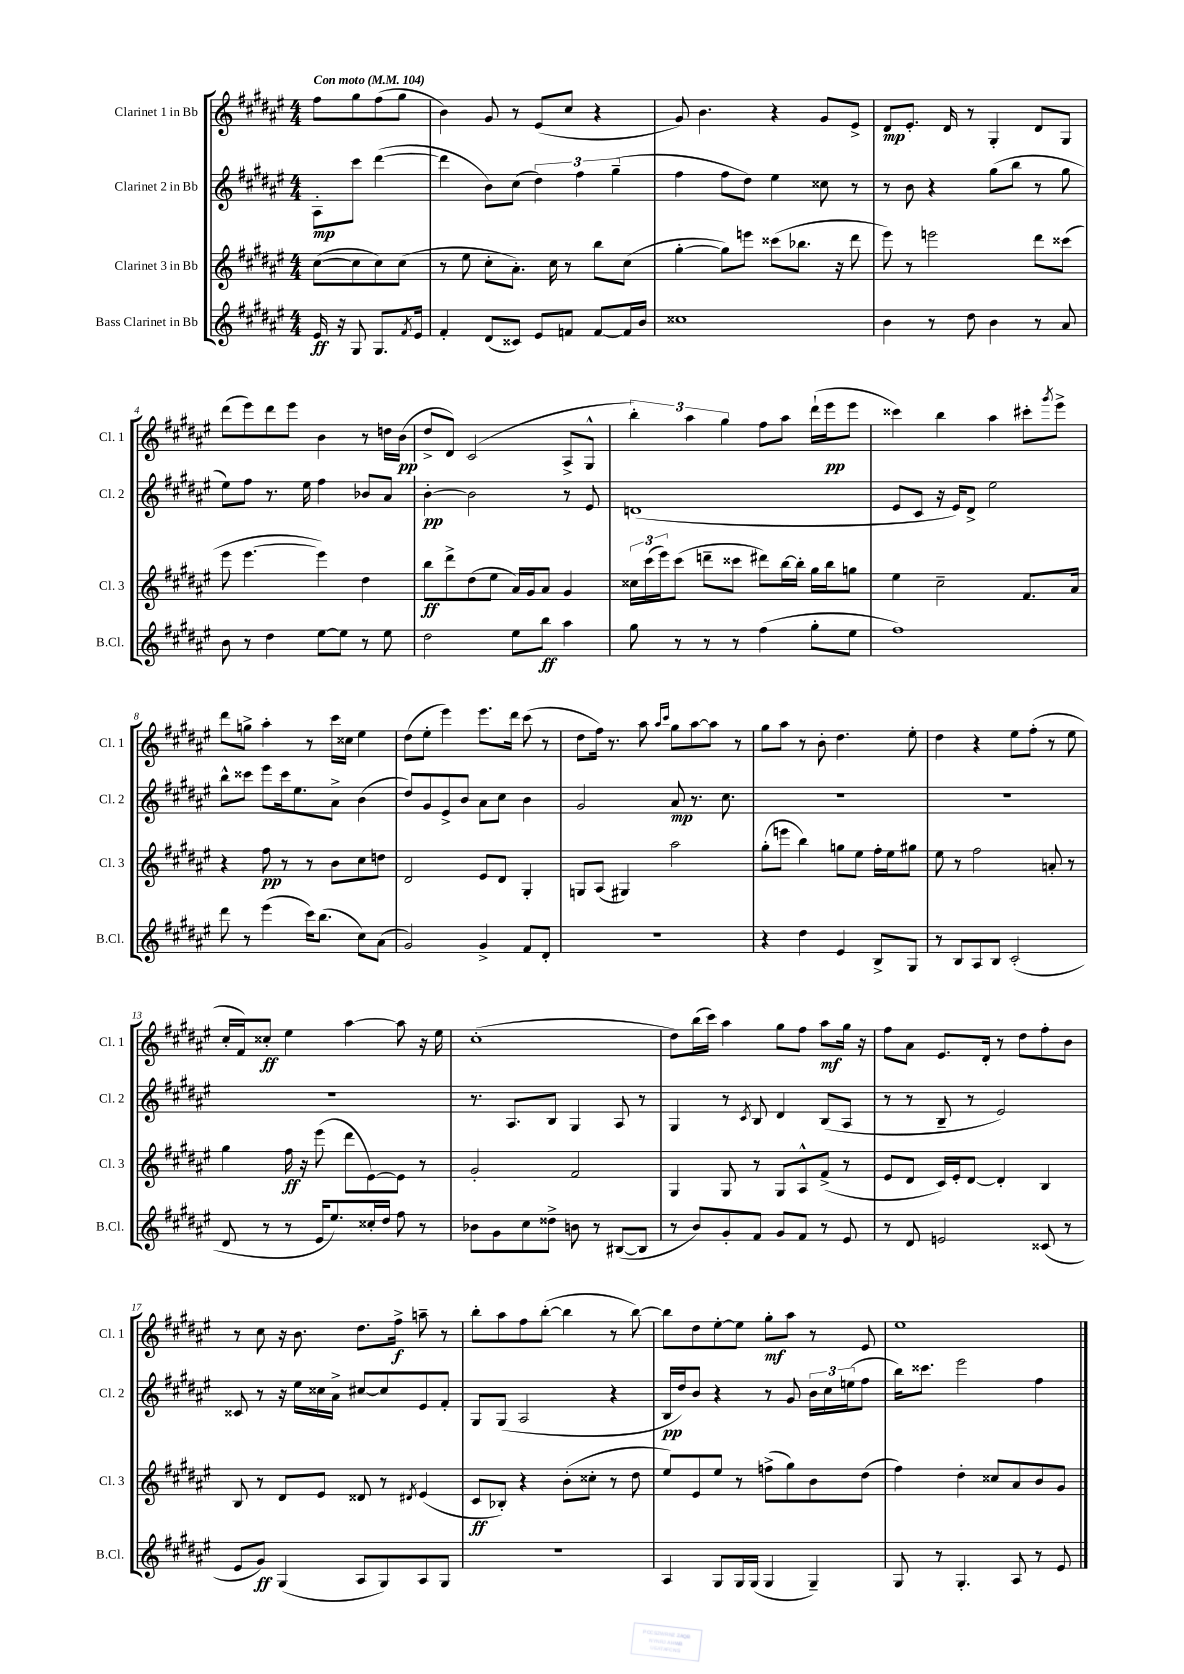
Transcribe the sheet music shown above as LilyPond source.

<<
\new StaffGroup <<
\new Staff = "s0" \with { instrumentName = "Clarinet 1 in Bb" shortInstrumentName = "Cl. 1" } {
    \clef treble \key fis \major \numericTimeSignature \time 4/4 \partial 2 \tempo "Con moto" 4 = 104
    fis''8 gis''8 fis''8( gis''8 |
    b'4) gis'8 r8 eis'8( cis''8 r4 |
    gis'8) b'4. r4 gis'8 eis'8-> |
    dis'8\mp eis'8.-. dis'16 r8 gis4-. dis'8 gis8 |
    dis'''8( eis'''8) dis'''8 eis'''8 b'4 r8 d''16 b'16\pp( |
    dis''8-> dis'8) cis'2( ais8-> gis8-^ |
    \tuplet 3/2 { b''4-.) ais''4 gis''4 } fis''8 ais''8 dis'''16-!( eis'''16\pp eis'''8 |
    cisis'''4) b''4 ais''4 cis'''8-. \acciaccatura { gis'''8 } eis'''8-> |
    dis'''8 g''8-> ais''4-. r8 cis'''16 cisis''16 eis''4 |
    dis''8( eis''8-. eis'''4) eis'''8. dis'''16 cis'''8( r8 |
    dis''8 fis''16) r8. ais''8 \grace { ais''16 cis'''16 } gis''8 ais''8~ ais''8 r8 |
    gis''8 ais''8 r8 b'8-. dis''4. eis''8-. |
    dis''4 r4 eis''8 fis''8-.( r8 eis''8 |
    cis''16-. fis'16) cisis''8-.\ff eis''4 ais''4~ ais''8 r16 eis''16 |
    cis''1-.( |
    dis''8) b''16( cis'''16) ais''4 gis''8 fis''8 ais''8\mf gis''16 r16 |
    fis''8 ais'8 eis'8. dis'16-. r8 dis''8 fis''8-. b'8 |
    r8 cis''8 r16 b'8. dis''8. fis''16->\f a''8-- r8 |
    b''8-. ais''8 fis''8 b''8~-.( b''4 r8 b''8~) |
    b''8 dis''8 eis''8~-. eis''8 gis''8-.\mf ais''8 r8 eis'8 |
    eis''1 \bar "|." |
}
\new Staff = "s1" \with { instrumentName = "Clarinet 2 in Bb" shortInstrumentName = "Cl. 2" } {
    \clef treble \key fis \major \numericTimeSignature \time 4/4 \partial 2
    ais8-.\mp cis'''8 dis'''4~( |
    dis'''4 b'8) cis''8( \tuplet 3/2 { dis''4) fis''4 gis''4--( } |
    fis''4 fis''8 dis''8) eis''4 cisis''8 r8 |
    r8 b'8 r4 gis''8( b''8 r8 gis''8 |
    eis''8) fis''8 r8. eis''16 fis''4 bes'8 ais'8 |
    b'4~-.\pp b'2 r8 eis'8 |
    d'1( |
    eis'8 cis'8 r16 eis'16) dis'8-> eis''2 |
    b''8-^ cisis'''8 eis'''8 cisis'''16 eis''8. ais'8-> b'4( |
    dis''8) gis'8 eis'8-> b'8 ais'8 cis''8 b'4 |
    gis'2 ais'8\mp r8. cis''8. |
    R1 |
    R1 |
    R1 |
    r8. ais8. b8 gis4 ais8 r8 |
    gis4 r8 \acciaccatura { cis'8 } b8 dis'4 b8( ais8 |
    r8 r8 b8-- r8 eis'2) |
    cisis'8 r8 r16 eis''16 cisis''16 ais'16-> cis''8~ cis''8 eis'8 fis'8-. |
    gis8 gis8( ais2 r4 |
    b16\pp dis''16) b'8 r4 r8 gis'8 \tuplet 3/2 { b'16 cis''16 e''16( } fis''8 |
    b''16) cisis'''8. eis'''2 fis''4 \bar "|." |
}
\new Staff = "s2" \with { instrumentName = "Clarinet 3 in Bb" shortInstrumentName = "Cl. 3" } {
    \clef treble \key fis \major \numericTimeSignature \time 4/4 \partial 2
    cis''8~( cis''8 cis''8) cis''8( |
    r8 eis''8 cis''8-. ais'8.-.) cis''16 r8 b''8 cis''8( |
    gis''4~-. gis''8) e'''8 cisis'''8( bes''8. r16 dis'''8 |
    eis'''8) r8 e'''2 dis'''8 cisis'''8( |
    eis'''8 eis'''4.~ eis'''4) dis''4 |
    b''8\ff dis'''8-> dis''8( eis''8 ais'16) gis'16 ais'8 gis'4 |
    \tuplet 3/2 { cisis''16 cis'''16( eis'''16) } cis'''8( d'''8-- cisis'''8 dis'''8) b''16~ b''16-. gis''16 b''16 g''8 |
    eis''4 cis''2-- fis'8. ais'16 |
    r4 fis''8\pp r8 r8 b'8 cis''8 d''8 |
    dis'2 eis'8 dis'8 gis4-. |
    g8 ais8( gis4) ais''2 |
    gis''8-.( e'''8 b''4) g''8 eis''8 fis''16-. eis''16 gis''8 |
    eis''8 r8 fis''2 a'8-. r8 |
    gis''4 fis''16\ff r16 eis'''8( dis'''8 eis'8~) eis'8 r8 |
    gis'2-. fis'2 |
    gis4 gis8 r8 gis8 ais8-^ fis'8->( r8 |
    eis'8 dis'8 cis'16) eis'16-. dis'8~ dis'4-. b4 |
    b8 r8 dis'8 eis'8 disis'8 r8 \acciaccatura { dis'8 } eis'4( |
    cis'8\ff bes8-.) r4 b'8-.( cisis''8-. r8 dis''8 |
    eis''8) eis'8 eis''8 r8 f''8->( gis''8) b'8 dis''8( |
    fis''4) dis''4-. cisis''8 ais'8 b'8 gis'8 \bar "|." |
}
\new Staff = "s3" \with { instrumentName = "Bass Clarinet in Bb" shortInstrumentName = "B.Cl." } {
    \clef treble \key fis \major \numericTimeSignature \time 4/4 \partial 2
    eis'16\ff r16 gis8 gis8. \acciaccatura { fis'8 } eis'16 |
    fis'4-. dis'8( cisis'8) eis'8 f'8 f'8~ f'16 b'16 |
    cisis''1 |
    b'4 r8 dis''8 b'4 r8 ais'8 |
    b'8 r8 dis''4 eis''8~ eis''8 r8 eis''8 |
    dis''2 eis''8 b''8\ff ais''4 |
    gis''8 r8 r8 r8 fis''4( gis''8-. eis''8 |
    fis''1) |
    dis'''8 r8 eis'''4( cis'''16) b''8.( cis''8) ais'8( |
    gis'2) gis'4-> fis'8 dis'8-. |
    R1 |
    r4 dis''4 eis'4 b8-> gis8 |
    r8 b8 ais8 b8 cis'2-.( |
    dis'8 r8 r8 eis'16 eis''8.) cisis''16-. dis''16 fis''8 r8 |
    bes'8 gis'8 cis''8 disis''8-> b'8 r8 bis8~( bis8 |
    r8 b'8) gis'8-. fis'8 gis'8 fis'8 r8 eis'8 |
    r8 dis'8 e'2 cisis'8( r8 |
    eis'8 gis'8\ff) gis4( ais8 gis8) ais8 gis8 |
    r1 |
    ais4 gis8 gis16 gis16( gis4 gis4--) |
    gis8 r8 gis4.-. ais8 r8 eis'8 \bar "|." |
}
>>
>>
